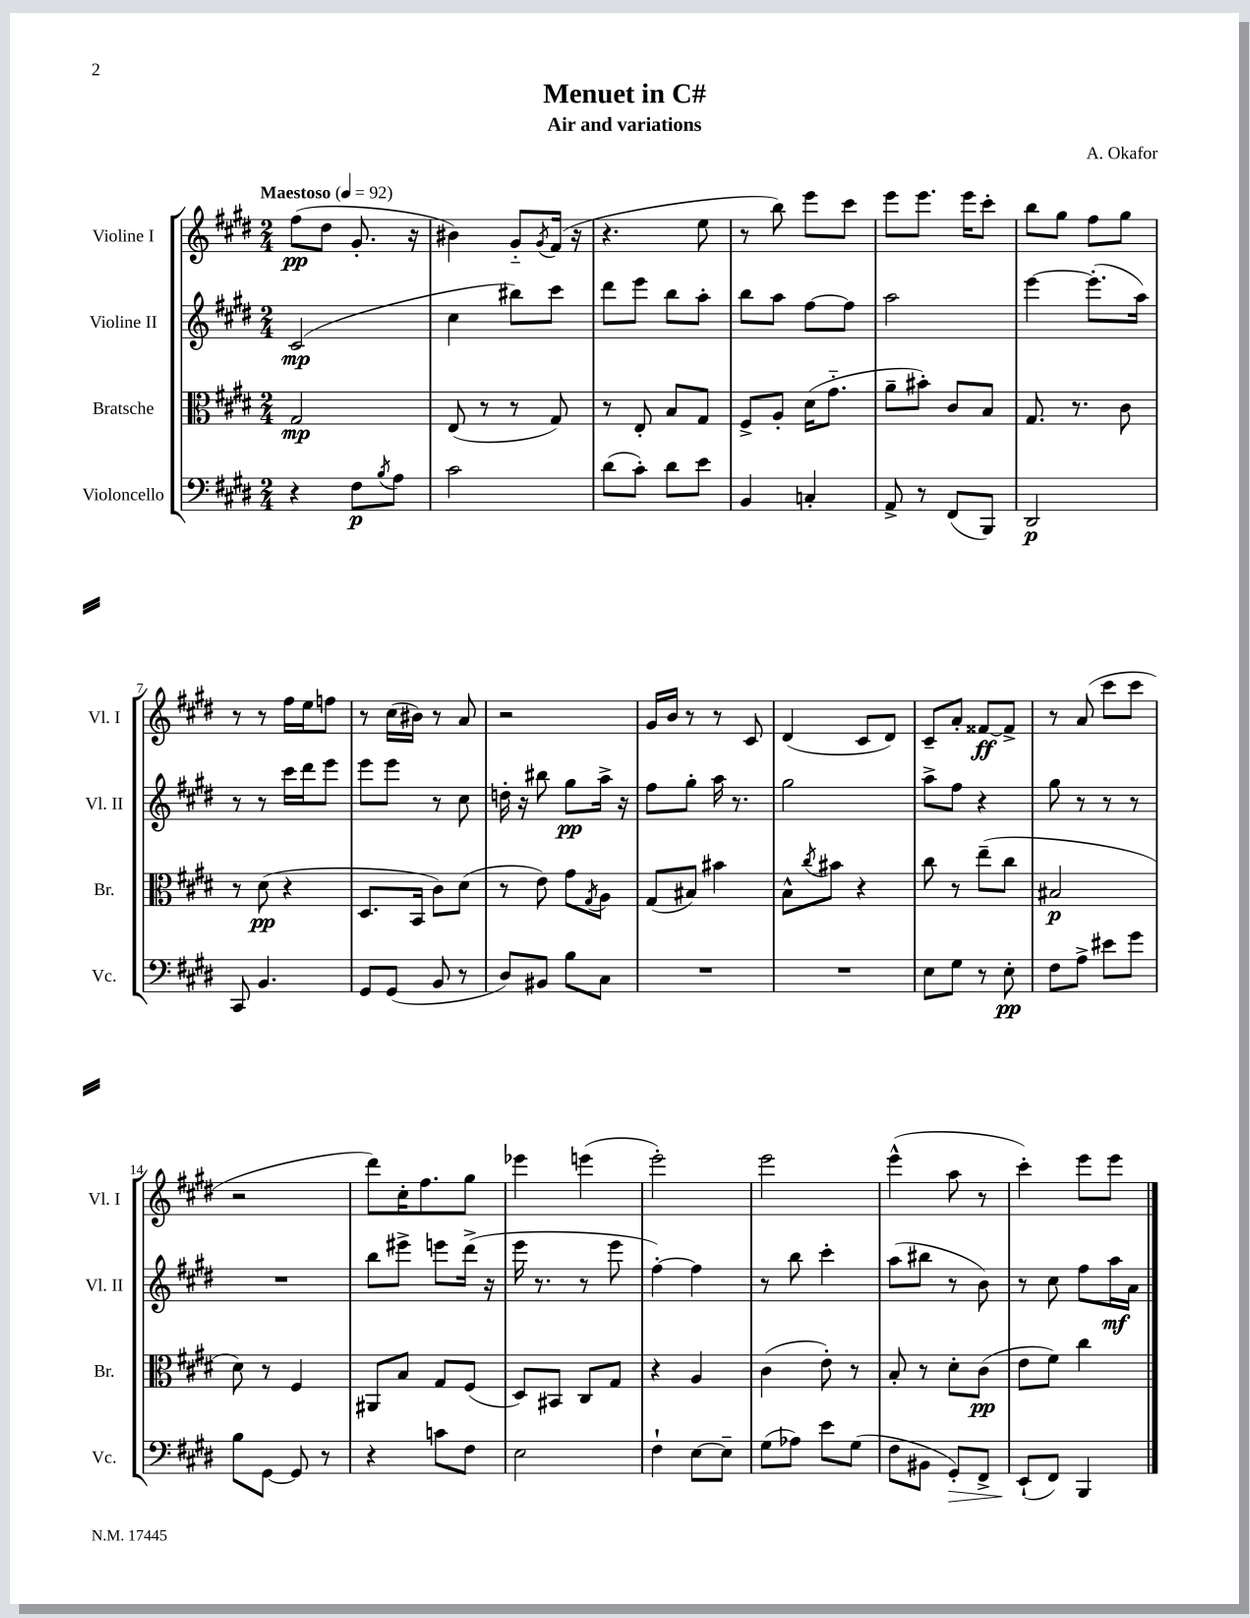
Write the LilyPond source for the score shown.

\header { title = "Menuet in C#" composer = "A. Okafor" subtitle = "Air and variations" }
<<
\new StaffGroup <<
\new Staff = "s0" \with { instrumentName = "Violine I" shortInstrumentName = "Vl. I" } {
    \clef treble \key e \major \numericTimeSignature \time 2/4 \tempo "Maestoso" 4 = 92
    fis''8\pp( dis''8 gis'8.-. r16 |
    bis'4) gis'8-_ \acciaccatura { gis'8 } fis'16( r16 |
    r4. e''8 |
    r8 b''8) e'''8 cis'''8 |
    e'''8 e'''8. e'''16 cis'''8-. |
    b''8 gis''8 fis''8 gis''8 |
    r8 r8 fis''16 e''16 f''8 |
    r8 cis''16( bis'16) r8 a'8 |
    r2 |
    gis'16 b'16 r8 r8 cis'8 |
    dis'4( cis'8 dis'8) |
    cis'8-- a'8-. fisis'8~\ff fisis'8-> |
    r8 a'8( cis'''8 cis'''8 |
    r2 |
    dis'''8) cis''16-. fis''8. gis''8 |
    ees'''4 e'''4( |
    e'''2-.) |
    e'''2 |
    e'''4-^( a''8 r8 |
    cis'''4-.) e'''8 e'''8 \bar "|." |
}
\new Staff = "s1" \with { instrumentName = "Violine II" shortInstrumentName = "Vl. II" } {
    \clef treble \key e \major \numericTimeSignature \time 2/4
    cis'2\mp( |
    cis''4 bis''8) cis'''8 |
    dis'''8 e'''8 b''8 a''8-. |
    b''8 a''8 fis''8~ fis''8 |
    a''2 |
    e'''4~ e'''8.-.( a''16) |
    r8 r8 cis'''16 dis'''16 e'''8 |
    e'''8 e'''8 r8 cis''8 |
    d''16-. r16 bis''8 gis''8\pp a''16-> r16 |
    fis''8 gis''8-. a''16 r8. |
    gis''2 |
    a''8-> fis''8 r4 |
    gis''8 r8 r8 r8 |
    R2 |
    b''8 eis'''8-> e'''8 dis'''16->( r16 |
    e'''16 r8. r8 e'''8 |
    fis''4~-.) fis''4 |
    r8 b''8 cis'''4-. |
    a''8( bis''8 r8 b'8) |
    r8 cis''8 fis''8 a''16\mf a'16 \bar "|." |
}
\new Staff = "s2" \with { instrumentName = "Bratsche" shortInstrumentName = "Br." } {
    \clef alto \key e \major \numericTimeSignature \time 2/4
    gis2\mp |
    e8( r8 r8 gis8) |
    r8 e8-. b8 gis8 |
    fis8-> a8-. dis'16( gis'8.-_ |
    a'8-- bis'8-.) cis'8 b8 |
    gis8. r8. cis'8 |
    r8 dis'8\pp( r4 |
    dis8. b,16 cis'8) dis'8( |
    r8 e'8) gis'8 \acciaccatura { gis8 } a8 |
    gis8( bis8) bis'4 |
    b8-^ \acciaccatura { cis''8 } bis'8 r4 |
    cis''8 r8 e''8--( cis''8 |
    bis2\p |
    dis'8) r8 fis4 |
    ais,8 b8 gis8 fis8( |
    dis8) bis,8 cis8 gis8 |
    r4 a4 |
    cis'4( e'8-.) r8 |
    b8-. r8 dis'8-. cis'8\pp( |
    e'8 fis'8) cis''4 \bar "|." |
}
\new Staff = "s3" \with { instrumentName = "Violoncello" shortInstrumentName = "Vc." } {
    \clef bass \key e \major \numericTimeSignature \time 2/4
    r4 fis8\p \acciaccatura { b8 } a8 |
    cis'2 |
    dis'8( cis'8-.) dis'8 e'8 |
    b,4 c4-. |
    a,8-> r8 fis,8( b,,8) |
    dis,2\p |
    cis,8 b,4. |
    gis,8 gis,8( b,8 r8 |
    dis8) bis,8 b8 cis8 |
    R2 |
    R2 |
    e8 gis8 r8 e8-.\pp |
    fis8 a8-> eis'8 gis'8 |
    b8 gis,8~ gis,8 r8 |
    r4 c'8 fis8 |
    e2 |
    fis4-! e8~ e8-- |
    gis8( aes8) e'8 gis8( |
    fis8 bis,8 gis,8-.\>) fis,8-> |
    e,8-!\!( fis,8) b,,4 \bar "|." |
}
>>
>>
